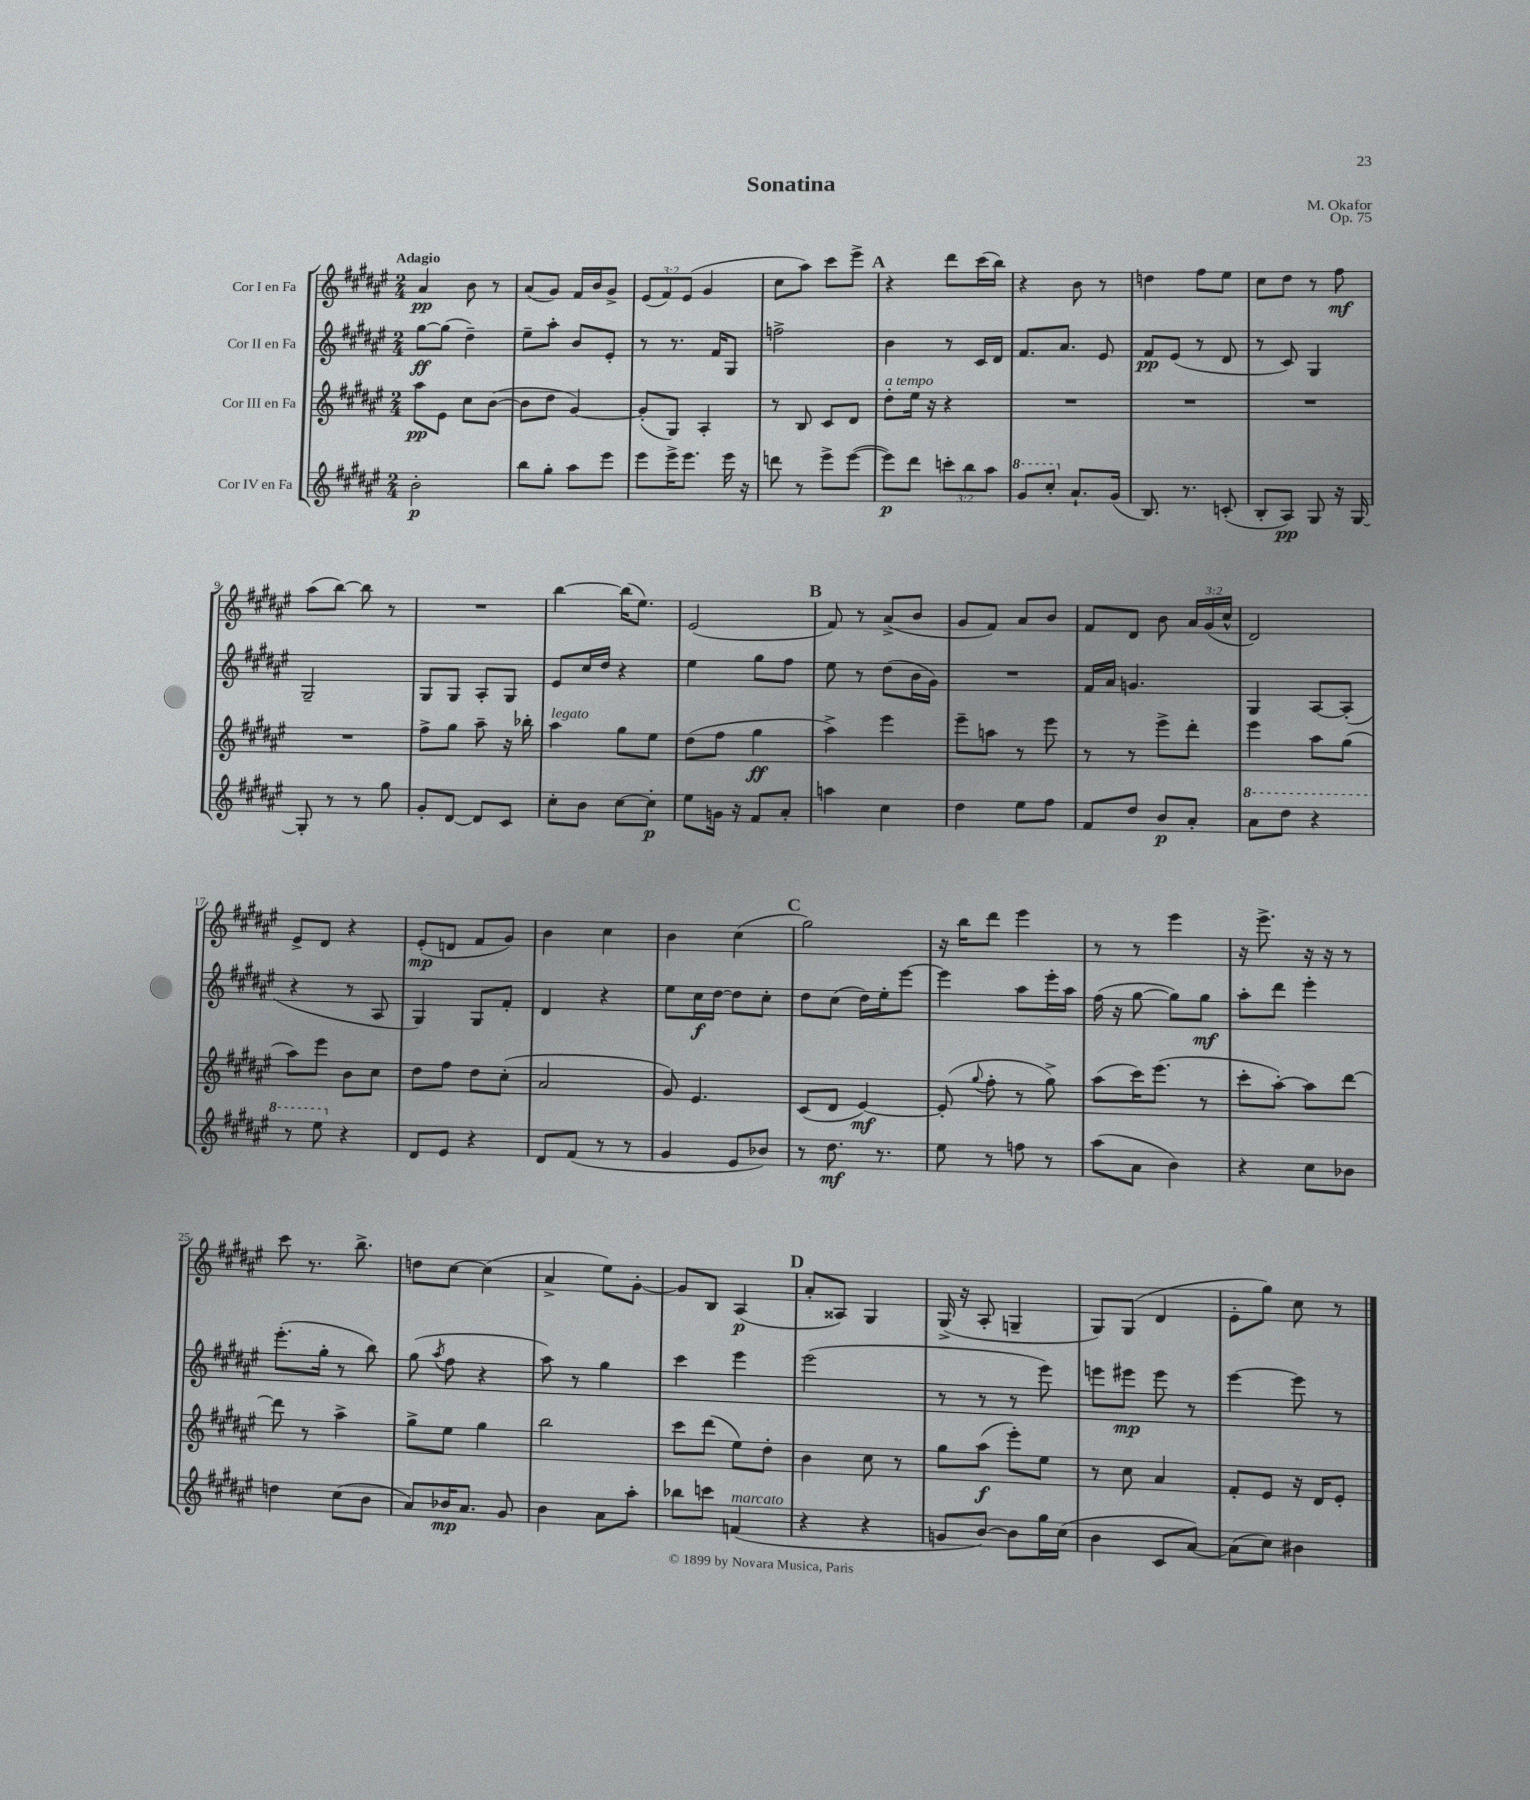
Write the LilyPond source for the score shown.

\header { title = "Sonatina" composer = "M. Okafor" opus = "Op. 75" }
<<
\new StaffGroup <<
\new Staff = "s0" \with { instrumentName = "Cor I en Fa" } {
    \clef treble \key fis \major \numericTimeSignature \time 2/4 \override Staff.TupletNumber.text = #tuplet-number::calc-fraction-text \tempo "Adagio"
    \autoBeamOff ais'4\pp b'8 r8 |
    ais'8[( gis'8]) fis'16[ b'16 gis'8]-> |
    \tuplet 3/2 { eis'8[( fis'8) eis'8]( } gis'4 |
    cis''8[ ais''8]) cis'''8[ eis'''8]-> |
    \mark \markup { \bold "A" } r4 dis'''8[ cis'''16( b''16]) |
    r4 b'8 r8 |
    d''4 fis''8[ eis''8] |
    cis''8[ dis''8] r8 fis''8\mf |
    ais''8[( b''8]~) b''8 r8 |
    R2 |
    b''4~ b''16[( eis''8.]) |
    eis'2( |
    \mark \markup { \bold "B" } fis'8) r8 ais'8[->( b'8] |
    gis'8[ fis'8]) ais'8[ b'8] |
    fis'8[ dis'8] b'8 \tuplet 3/2 { ais'16[ gis'16( cis''16]-^ } |
    dis'2) |
    eis'8[-> dis'8] r4 |
    eis'8[-.\mp( d'8] fis'8[ gis'8]) |
    b'4 cis''4 |
    b'4 cis''4( |
    \mark \markup { \bold "C" } gis''2) |
    r16 b''16[ dis'''8] eis'''4 |
    r8 r8 eis'''4 |
    r16 eis'''8.-> r16 r16 r8 |
    cis'''8 r8. b''8.-> |
    d''8[ cis''8]~ cis''4( |
    ais'4-> eis''8[) gis'8]~-. |
    gis'8[ b8] ais4\p( |
    \mark \markup { \bold "D" } ais'8[-. aisis8]) gis4 |
    gis16->( r16 ais8-. g4-- |
    gis8[) gis8]( dis'4 |
    eis'8[-. gis''8]) cis''8 r8 \bar "|." |
}
\new Staff = "s1" \with { instrumentName = "Cor II en Fa" } {
    \clef treble \key fis \major \numericTimeSignature \time 2/4
    \autoBeamOff gis''8[~\ff gis''8]( dis''4--) |
    eis''8[-- ais''8]-. b'8[ eis'8]-. |
    r8 r8. fis'16[ gis8] |
    f''2-> |
    \mark \markup { \bold "A" } b'4 r8 cis'16[ dis'16] |
    fis'8.[ ais'8.] eis'8 |
    fis'8[\pp eis'8]( r8 dis'8 |
    r8 cis'8) gis4 |
    gis2-- |
    gis8[ gis8] ais8[-. gis8] |
    eis'8[ cis''16 dis''16] r4 |
    eis''4 gis''8[ fis''8] |
    \mark \markup { \bold "B" } eis''8 r8 dis''8[( b'16 gis'16]) |
    R2 |
    fis'16[ ais'16] g'4. |
    gis4 ais8[~ ais8]-.( |
    r4 r8 ais8 |
    gis4) gis8[ fis'8]-. |
    dis'4 r4 |
    eis''8[ cis''16\f dis''16]~ dis''8[ cis''8]-. |
    \mark \markup { \bold "C" } dis''8[ cis''8]( dis''16[) eis''16-. eis'''8]~ |
    eis'''4 ais''8[ eis'''16-. ais''16] |
    fis''16( r16 gis''8~ gis''8[) gis''8]\mf |
    ais''8[-. dis'''8] eis'''4-. |
    eis'''8.[-.( gis''16]-. r8 b''8) |
    gis''8( \acciaccatura { ais''8 } fis''8 r4 |
    ais''8) r8 gis''4 |
    cis'''4 eis'''4 |
    \mark \markup { \bold "D" } eis'''2( |
    r8 r8 r8 eis'''8) |
    e'''8[ eis'''8]\mp eis'''8 r8 |
    eis'''4~ eis'''8 r8 \bar "|." |
}
\new Staff = "s2" \with { instrumentName = "Cor III en Fa" } {
    \clef treble \key fis \major \numericTimeSignature \time 2/4
    \autoBeamOff ais''8[\pp eis'8] cis''8[ b'8]~( |
    b'8[ dis''8] gis'4~) |
    gis'8[-.( gis8]) ais4-. |
    r8 b8 cis'8[ dis'8] |
    \mark \markup { \bold "A" } dis''8[-.^\markup { \italic "a tempo" } eis''16] r16 r4 |
    R2 |
    R2 |
    R2 |
    R2 |
    fis''8[-> gis''8] ais''8-- r16 bes''16-. |
    ais''4^\markup { \italic "legato" } gis''8[ eis''8] |
    dis''8[( fis''8] gis''4\ff |
    \mark \markup { \bold "B" } ais''4->) eis'''4 |
    eis'''8[-- a''8] r8 eis'''8 |
    r8 r8 eis'''8[-> dis'''8]-. |
    eis'''4 ais''8[ gis''8]( |
    ais''8[) eis'''8] b'8[ cis''8] |
    dis''8[ fis''8] dis''8[ cis''8]-.( |
    ais'2 |
    gis'8) eis'4. |
    \mark \markup { \bold "C" } cis'8[( dis'8] eis'4~\mf) |
    eis'8-.( \appoggiatura { gis''8 } fis''8-. r8 gis''8->) |
    ais''8[( cis'''16) eis'''8.]( r8 |
    cis'''8[-. ais''8]~-.) ais''8[ dis'''8]~ |
    dis'''8 r8 ais''4-> |
    gis''8[-> eis''8] gis''4 |
    b''2 |
    cis'''8[ dis'''8]( eis''8[) dis''8]-. |
    \mark \markup { \bold "D" } b'4 cis''8 r8 |
    gis''8[ ais''8]\f( eis'''8[-.) eis''8] |
    r8 cis''8 ais'4 |
    fis'8[-. eis'8] r16 dis'16[ eis'8]-. \bar "|." |
}
\new Staff = "s3" \with { instrumentName = "Cor IV en Fa" } {
    \clef treble \key fis \major \numericTimeSignature \time 2/4 \override Staff.TupletNumber.text = #tuplet-number::calc-fraction-text
    \autoBeamOff b'2-.\p |
    b''8[ gis''8]-. ais''8[ eis'''8] |
    eis'''8[ eis'''16-> eis'''8.] eis'''16 r16 |
    d'''8 r8 eis'''8[-> eis'''8]~( |
    \mark \markup { \bold "A" } eis'''8[\p) dis'''8] \tuplet 3/2 { c'''8[-. b''8 ais''8] } |
    \ottava #1 gis''8[ cis'''8]-. \ottava #0 ais'8.[-! gis'16]( |
    b8.) r8. c'8-.( |
    b8[-. ais8]\pp) gis8 r16 gis16~ |
    gis8-. r8 r8 gis''8 |
    gis'8[-. dis'8]~ dis'8[ cis'8] |
    cis''8[-. b'8] cis''8[~ cis''8]-.\p |
    eis''8[ g'16] r16 fis'8[ ais'8]-. |
    \mark \markup { \bold "B" } a''4 cis''4 |
    dis''4 eis''8[ fis''8] |
    fis'8[ dis''8] b'8[\p ais'8]-. |
    \ottava #1 ais''8[ dis'''8] r4 |
    r8 eis'''8 \ottava #0 r4 |
    dis'8[ eis'8] r4 |
    dis'8[ fis'8]( r8 r8 |
    gis'4 eis'8[ bes'8]) |
    \mark \markup { \bold "C" } r8 dis''8.\mf r8. |
    eis''8 r8 f''8 r8 |
    ais''8[( ais'8] b'4) |
    r4 cis''8[ bes'8] |
    d''4 cis''8[( b'8] |
    ais'8[) bes'16\mp ais'8.] gis'8 |
    b'4 ais'8[ ais''8]-. |
    bes''8[ c'''8] f'4^\markup { \italic "marcato" }( |
    \mark \markup { \bold "D" } r4 r4 |
    g'8[ b'8]~) b'8[ gis''16 cis''16]( |
    b'4 cis'8[ ais'8]~) |
    ais'8[( cis''8]) bis'4 \bar "|." |
}
>>
>>
